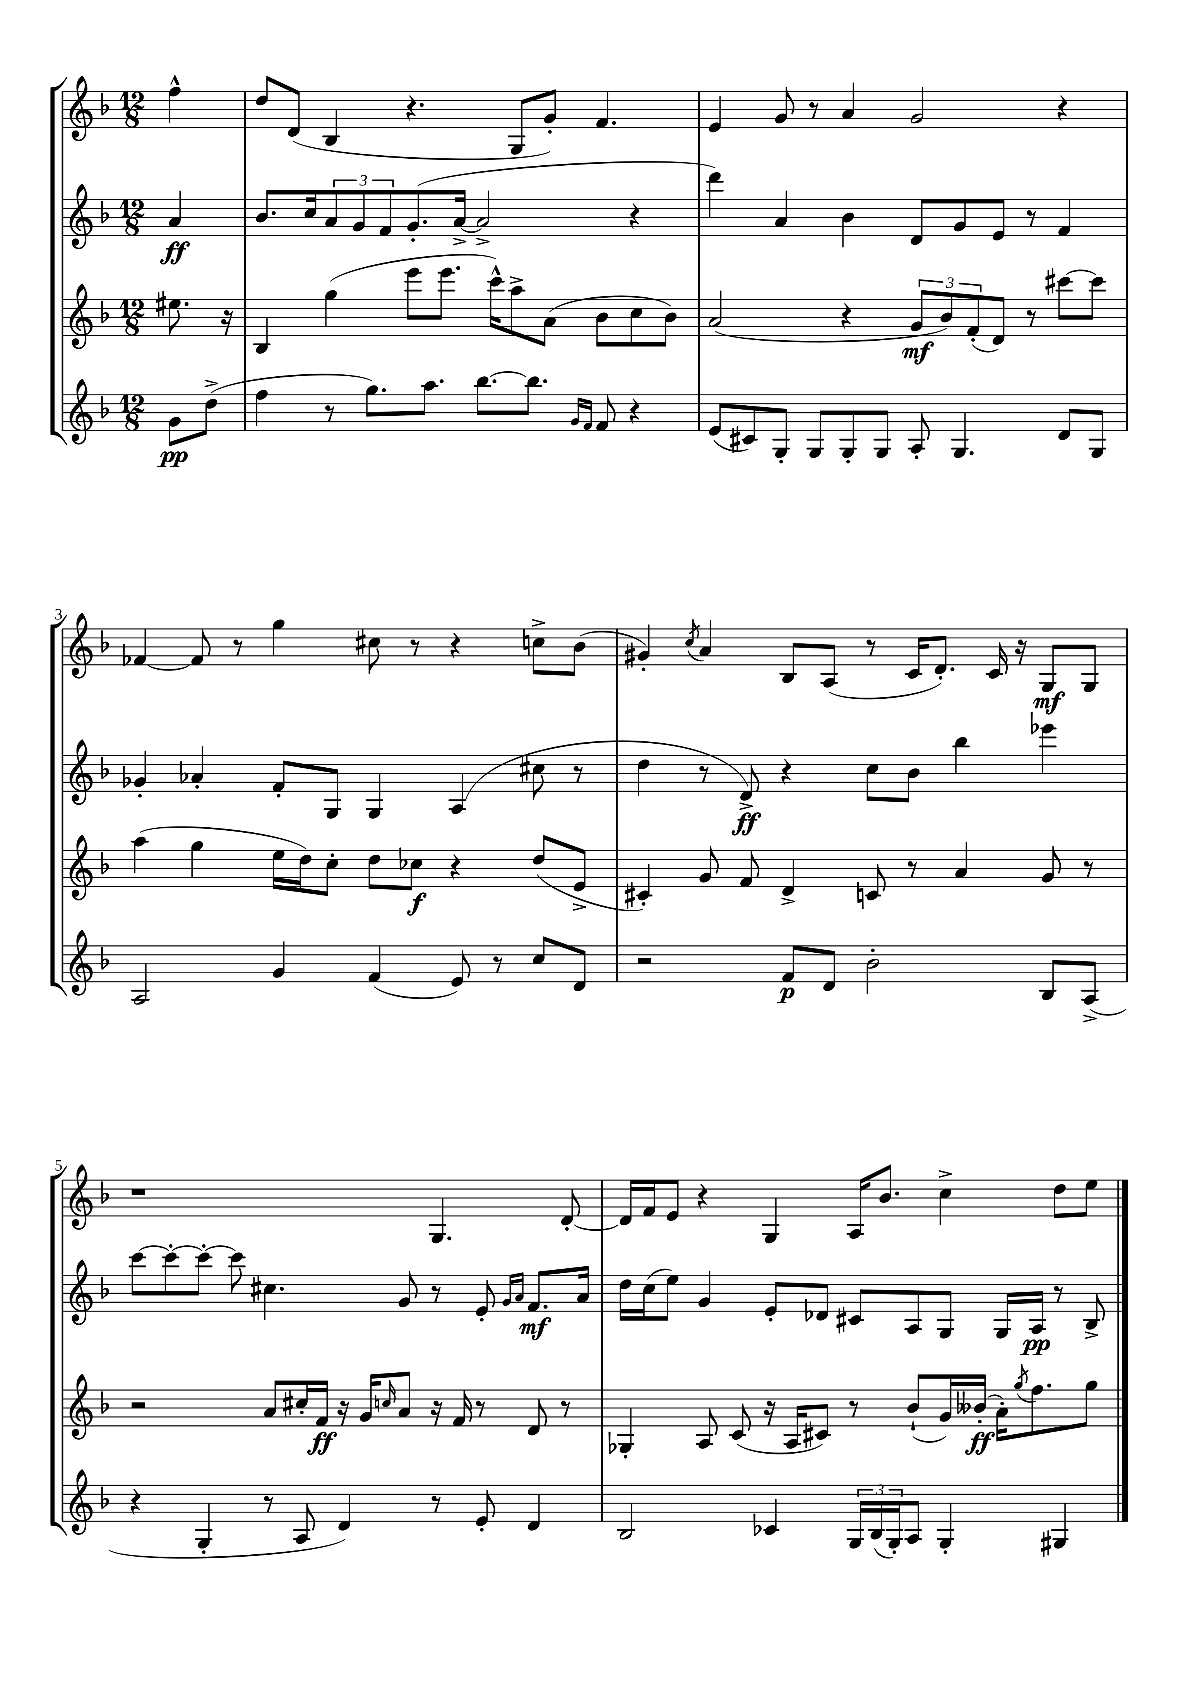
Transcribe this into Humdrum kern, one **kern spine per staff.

**kern	**dynam	**kern	**dynam	**kern	**dynam	**kern	**dynam
*part4	*part4	*part3	*part3	*part2	*part2	*part1	*part1
*staff4	*staff4	*staff3	*staff3	*staff2	*staff2	*staff1	*staff1
*clefG2	*	*clefG2	*	*clefG2	*	*clefG2	*
*k[b-]	*	*k[b-]	*	*k[b-]	*	*k[b-]	*
*M12/8	*	*M12/8	*	*M12/8	*	*M12/8	*
=	=	=	=	=	=	=	=
8g\L	pp	8.ee#X\	.	4a/	ff	4ff^^\	.
(8dd^\J	.	.	.	.	.	.	.
.	.	16r	.	.	.	.	.
=1	=1	=1	=1	=1	=1	=1	=1
4ff\	.	4B-/	.	8.b-/L	.	8dd/L	.
.	.	.	.	.	.	(8d/J	.
.	.	.	.	16cc/k	.	.	.
8r	.	(4gg\	.	12a/	.	4B-/	.
.	.	.	.	12g/	.	.	.
8.gg\L)	.	.	.	.	.	.	.
.	.	.	.	12f/	.	.	.
.	.	8eee\L	.	(8.g'/	.	4.r	.
8.aa\J	.	.	.	.	.	.	.
.	.	8.eee\J	.	.	.	.	.
.	.	.	.	[16a^/Jk	.	.	.
[8.bb-\L	.	.	.	2a^/]	.	.	.
.	.	16ccc^^\KL)	.	.	.	.	.
.	.	8aa^\	.	.	.	8G/L	.
8.bb-\J]	.	.	.	.	.	.	.
.	.	(8a\J	.	.	.	8g'/J)	.
16qqg/LL	.	.	.	.	.	.	.
16qqf/JJ	.	.	.	.	.	.	.
8f/	.	8b-\L	.	.	.	4.f/	.
4r	.	8cc\	.	4r	.	.	.
.	.	8b-\J)	.	.	.	.	.
=2	=2	=2	=2	=2	=2	=2	=2
(8e/L	.	(2a/	.	4ddd\)	.	4e/	.
8c#X/)	.	.	.	.	.	.	.
8G'/J	.	.	.	4a/	.	8g/	.
8G/L	.	.	.	.	.	8r	.
8G'/	.	4r	.	4b-\	.	4a/	.
8G/J	.	.	.	.	.	.	.
8A'/	.	12g/L	mf	8d/L	.	2g/	.
.	.	12b-/)	.	.	.	.	.
4.G/	.	.	.	8g/	.	.	.
.	.	(12f'/	.	.	.	.	.
.	.	8d/J)	.	8e/J	.	.	.
.	.	8r	.	8r	.	.	.
8d/L	.	[8ccc#X\L	.	4f/	.	4r	.
8G/J	.	8ccc#\J]	.	.	.	.	.
!!LO:LB:g=z
=3	=3	=3	=3	=3	=3	=3	=3
2A/	.	(4aa\	.	4g-X'/	.	[4f-X/	.
.	.	4gg\	.	4a-X'/	.	8f-/]	.
.	.	.	.	.	.	8r	.
4g/	.	16ee\LL	.	8f'/L	.	4gg\	.
.	.	16dd\J)	.	.	.	.	.
.	.	8cc'\J	.	8G/J	.	.	.
(4f/	.	8dd\L	.	4G/	.	8cc#X\	.
.	.	8cc-X\J	f	.	.	8r	.
8e/)	.	4r	.	(4A/	.	4r	.
8r	.	.	.	.	.	.	.
8cc/L	.	(8dd/L	.	8cc#X\	.	8ccn^\L	.
8d/J	.	8e^/J	.	8r	.	(8b-\J	.
=4	=4	=4	=4	=4	=4	=4	=4
2r	.	4c#X'/)	.	4dd\	.	4g#X'/)	.
.	.	.	.	.	.	8qcc/	.
.	.	8g/	.	8r	.	4a/	.
.	.	8f/	.	8d^/)	ff	.	.
8f/L	p	4d^/	.	4r	.	8B-/L	.
8d/J	.	.	.	.	.	(8A/J	.
2b-'\	.	8cn/	.	8cc\L	.	8r	.
.	.	8r	.	8b-\J	.	16c/KL	.
.	.	.	.	.	.	8.d'/J)	.
.	.	4a/	.	4bb-\	.	.	.
.	.	.	.	.	.	16c/	.
.	.	.	.	.	.	16r	.
8B-/L	.	8g/	.	4eee-X\	.	8G/L	mf
(8A^/J	.	8r	.	.	.	8G/J	.
!!LO:LB:g=z
=5	=5	=5	=5	=5	=5	=5	=5
4r	.	2r	.	[8ccc\L	.	1r	.
.	.	.	.	8ccc'\_	.	.	.
4G'/	.	.	.	8ccc'\J_	.	.	.
.	.	.	.	8ccc\]	.	.	.
8r	.	8a/L	.	4.cc#X\	.	.	.
8A/	.	16cc#X'/L	.	.	.	.	.
.	.	16f/JJ	ff	.	.	.	.
4d/)	.	16r	.	.	.	.	.
.	.	16g/KL	.	.	.	.	.
.	.	16qqccn/	.	.	.	.	.
.	.	8a/J	.	8g/	.	.	.
8r	.	16r	.	8r	.	4.G/	.
.	.	16f/	.	.	.	.	.
8e'/	.	8r	.	8e'/	.	.	.
.	.	.	.	16qqg/LL	.	.	.
.	.	.	.	16qqa/JJ	.	.	.
4d/	.	8d/	.	8.f/L	mf	.	.
.	.	8r	.	.	.	[8d'/	.
.	.	.	.	16a/Jk	.	.	.
=6	=6	=6	=6	=6	=6	=6	=6
2B-/	.	4G-X'/	.	16dd\LL	.	16d/LL]	.
.	.	.	.	(16cc\J	.	16f/J	.
.	.	.	.	8ee\J)	.	8e/J	.
.	.	8A/	.	4g/	.	4r	.
.	.	(8c/	.	.	.	.	.
4c-X/	.	16r	.	8e'/L	.	4G/	.
.	.	16A/KL	.	.	.	.	.
.	.	8c#X/J)	.	8d-X/J	.	.	.
24G/LL	.	8r	.	8c#X/L	.	16A/KL	.
(24B-/	.	.	.	.	.	.	.
.	.	.	.	.	.	8.b-/J	.
24G'/J)	.	.	.	.	.	.	.
8A/J	.	(8b-`/L	.	8A/	.	.	.
4G'/	.	16g/L)	.	8G/J	.	4cc^\	.
.	.	(16b--X'/JJ	ff	.	.	.	.
.	.	16a'\KL)	.	16G/LL	.	.	.
.	.	8qgg/	.	.	.	.	.
.	.	8.ff\	.	16A/JJ	pp	.	.
4G#X/	.	.	.	8r	.	8dd\L	.
.	.	8gg\J	.	8B-^/	.	8ee\J	.
==	==	==	==	==	==	==	==
*-	*-	*-	*-	*-	*-	*-	*-
